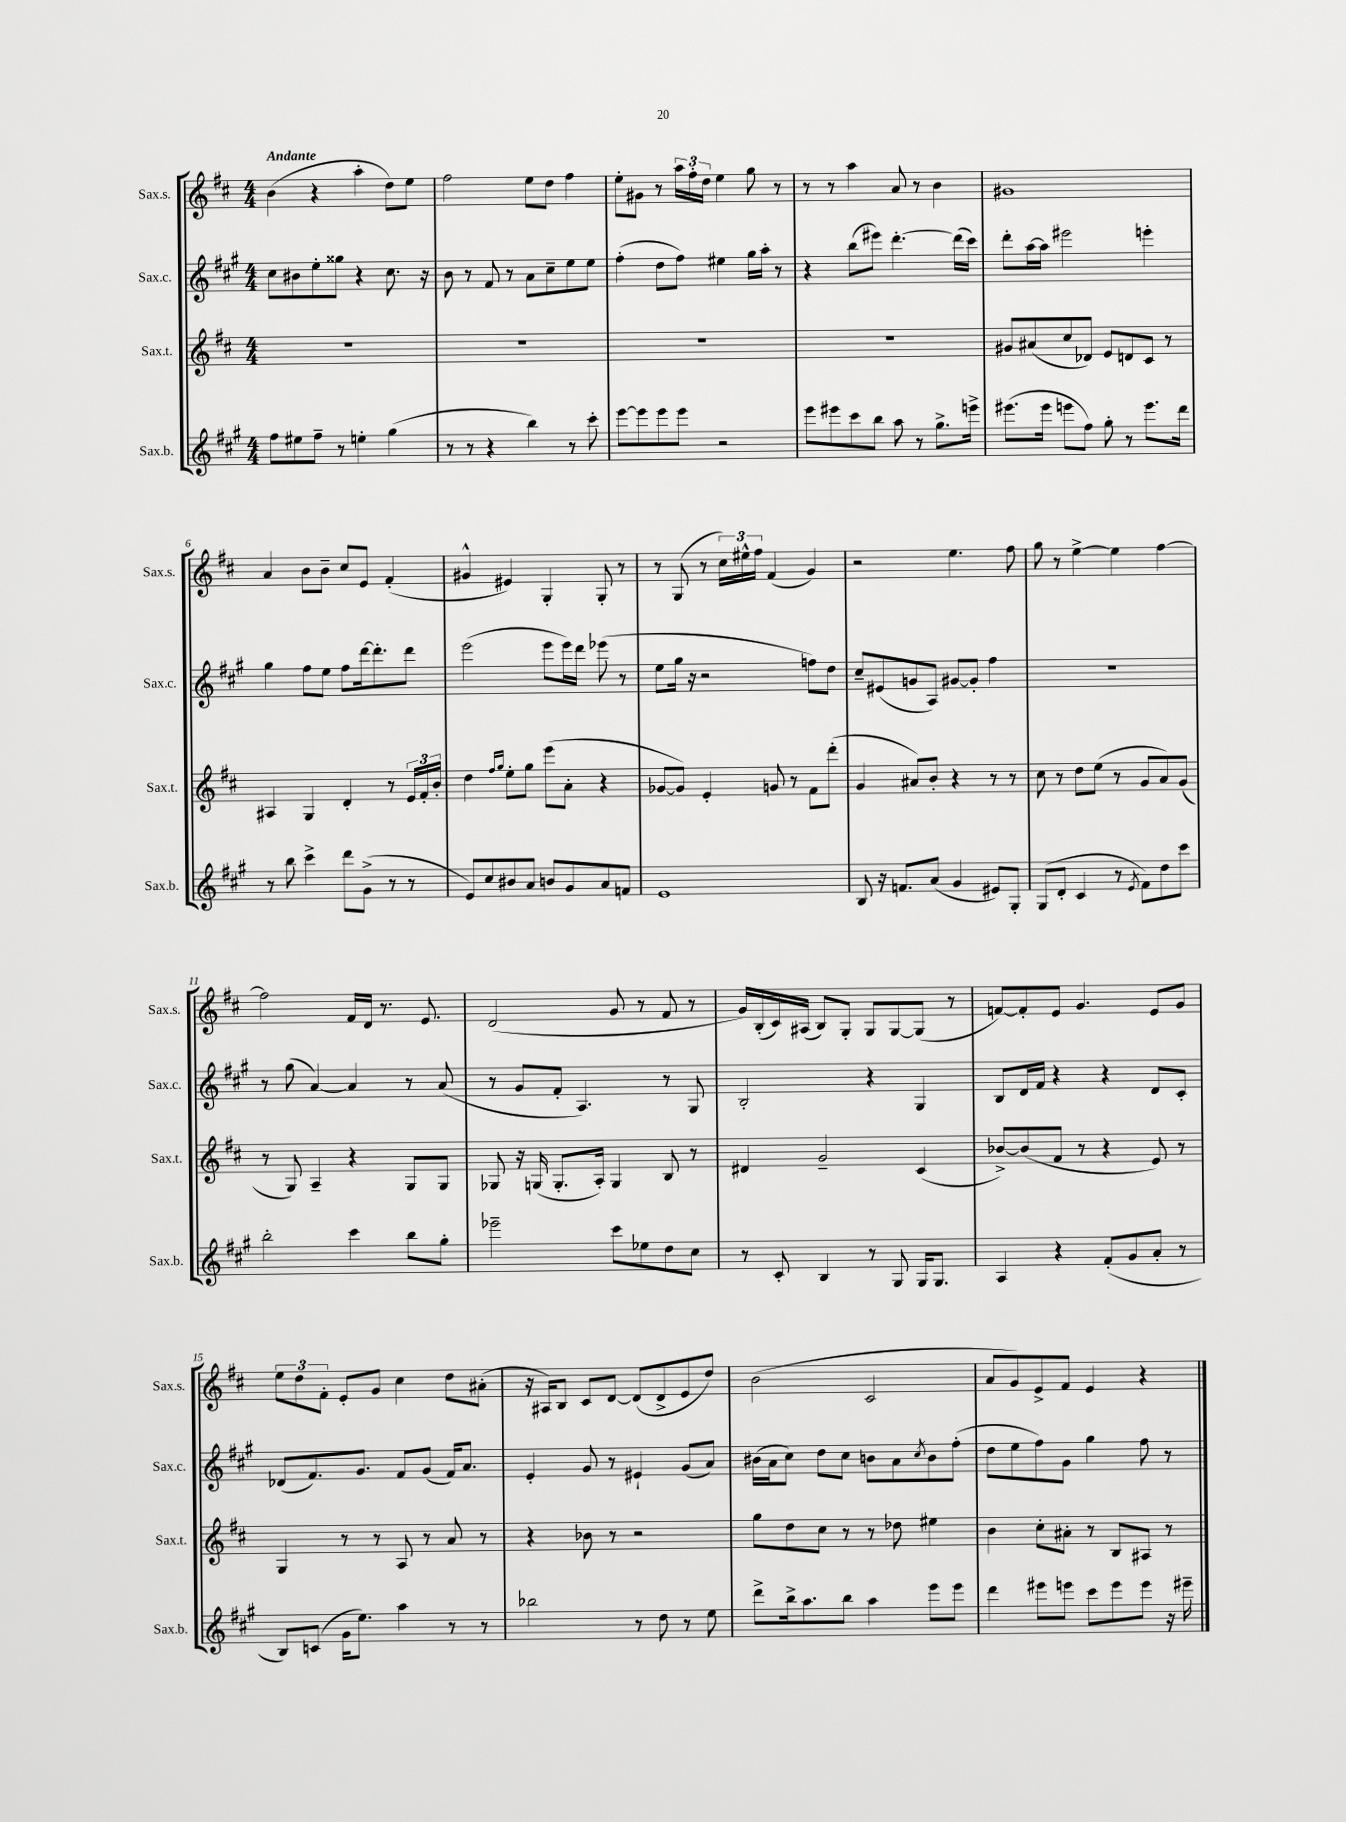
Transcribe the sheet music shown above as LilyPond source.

<<
\new StaffGroup <<
\new Staff = "s0" \with { instrumentName = "Sax.s." shortInstrumentName = "Sax.s." } {
    \clef treble \key d \major \numericTimeSignature \time 4/4 \tempo "Andante"
    b'4( r4 a''4-. d''8) e''8 |
    fis''2 e''8 d''8 fis''4 |
    e''8-. gis'8 r8 \tuplet 3/2 { a''16 fis''16-. d''16 } e''4 g''8 r8 |
    r8 r8 a''4 a'8 r8 b'4 |
    gis'1 |
    a'4 b'8 b'8-- cis''8 e'8 fis'4-.( |
    gis'4-^ eis'4) g4-. g8-. r8 |
    r8 g8( r8 \tuplet 3/2 { cis''16) eis''16-^ fis''16 } fis'4( g'4) |
    r2 e''4. fis''8 |
    g''8 r8 e''4~-> e''4 fis''4~ |
    fis''2 fis'16 d'16 r8. e'8. |
    d'2( g'8 r8 fis'8 r8 |
    g'16) b16-.( cis'16) ais16( b8) g8-. g8 g8~ g8( r8 |
    f'8~) f'8-. e'8 g'4. e'8 g'8 |
    \tuplet 3/2 { e''8 d''8 fis'8-. } e'8-. g'8 cis''4 d''8 ais'8-.( |
    r16 ais16) b8 cis'8 d'8~ d'8( d'8-> e'8 d''8) |
    b'2( cis'2 |
    a'8 g'8) e'8-> fis'8 e'4 r4 \bar "|." |
}
\new Staff = "s1" \with { instrumentName = "Sax.c." shortInstrumentName = "Sax.c." } {
    \clef treble \key a \major \numericTimeSignature \time 4/4
    cis''8 bis'8 e''8-. gisis''8 r4 cis''8. r16 |
    b'8 r8 fis'8 r8 a'8 cis''8-- e''8 e''8 |
    fis''4-.( d''8 fis''8) eis''4 gis''16 a''16-. r8 |
    r4 b''8( eis'''8) d'''4.~-. d'''16( cis'''16) |
    d'''8-. a''16~ a''16 eis'''2 e'''4-. |
    gis''4 fis''8 e''8 fis''8 d'''16~ d'''8.-. d'''8 |
    e'''2( e'''8 e'''16) d'''16 ees'''8( r8 |
    e''8 gis''16 r16 r2 f''8) d''8 |
    cis''8-- eis'8( g'8 a8) gis'8~ gis'8-. fis''4 |
    r1 |
    r8 gis''8( a'4~) a'4 r8 a'8( |
    r8 gis'8 fis'8-. a4.) r8 gis8 |
    b2-. r4 gis4 |
    b8 d'16 fis'16 r4 r4 d'8 cis'8-. |
    des'8( fis'8.) gis'8. fis'8 gis'8( fis'16) a'8. |
    e'4-. gis'8 r8 eis'4-! gis'8( a'8) |
    bis'16( a'16 cis''8) d''8 cis''8 b'8 a'8 \acciaccatura { cis''8 } b'8 fis''8-.( |
    d''8 e''8 fis''8) gis'8 gis''4 fis''8 r8 \bar "|." |
}
\new Staff = "s2" \with { instrumentName = "Sax.t." shortInstrumentName = "Sax.t." } {
    \clef treble \key d \major \numericTimeSignature \time 4/4
    R1 |
    R1 |
    R1 |
    R1 |
    gis'8 ais'8( cis''8 des'8) e'8 d'8 cis'8 r8 |
    ais4 g4 d'4-. r8 \tuplet 3/2 { e'16 fis'16-. b'16-. } |
    d''4 \grace { fis''16 g''16 } e''8-. g''8 e'''8( a'8-. r4 |
    ges'8~ ges'8) e'4-. g'8 r8 fis'8 d'''8-.( |
    g'4 ais'8) b'8-. r4 r8 r8 |
    cis''8 r8 d''8 e''8( r8 g'8 a'8) g'8( |
    r8 g8) a4-- r4 g8 g8 |
    ges8 r16 g16( g8.-. a16-.) g4 b8 r8 |
    dis'4 g'2-- cis'4( |
    bes'8~->) bes'8( fis'8 r8 r4 e'8) r8 |
    g4 r8 r8 a8 r8 a'8 r8 |
    r4 bes'8 r8 r2 |
    g''8 d''8 cis''8 r8 r8 des''8 eis''4 |
    b'4 cis''8-. ais'8-. r8 b8 ais8 r8 \bar "|." |
}
\new Staff = "s3" \with { instrumentName = "Sax.b." shortInstrumentName = "Sax.b." } {
    \clef treble \key a \major \numericTimeSignature \time 4/4
    fis''8 eis''8 fis''8-- r8 e''4-. gis''4( |
    r8 r8 r4 b''4) r8 cis'''8-. |
    e'''8~ e'''8 e'''8 e'''8 r2 |
    e'''8 eis'''8 cis'''8 b''8 a''8 r8 gis''8.-> e'''16-> |
    eis'''8.( eis'''16 e'''8 fis''8) gis''8-. r8 e'''8. d'''16 |
    r8 b''8 cis'''4-> d'''8 gis'8->( r8 r8 |
    e'8) cis''8 bis'8 a'8 b'8 gis'8 a'8 f'8 |
    e'1 |
    b8 r16 f'8. a'8( gis'4 eis'8) gis8-. |
    gis8( d'8-. cis'4 r8 \acciaccatura { e'8 } fis'8) d''8 cis'''8 |
    b''2-. cis'''4 b''8 gis''8-. |
    ees'''2-- cis'''8 ees''8 d''8 cis''8 |
    r8 cis'8-. b4 r8 gis8 gis16 gis8. |
    a4 r4 fis'8-.( gis'8 a'8-. r8 |
    b8) c'8( gis'16 e''8.) a''4 r8 r8 |
    bes''2 r8 d''8 r8 e''8 |
    d'''8-> b''16-> a''8. b''8 a''4 e'''8 e'''8 |
    d'''4 eis'''8 e'''8 cis'''8 e'''8 e'''8 r16 eis'''16-- \bar "|." |
}
>>
>>
